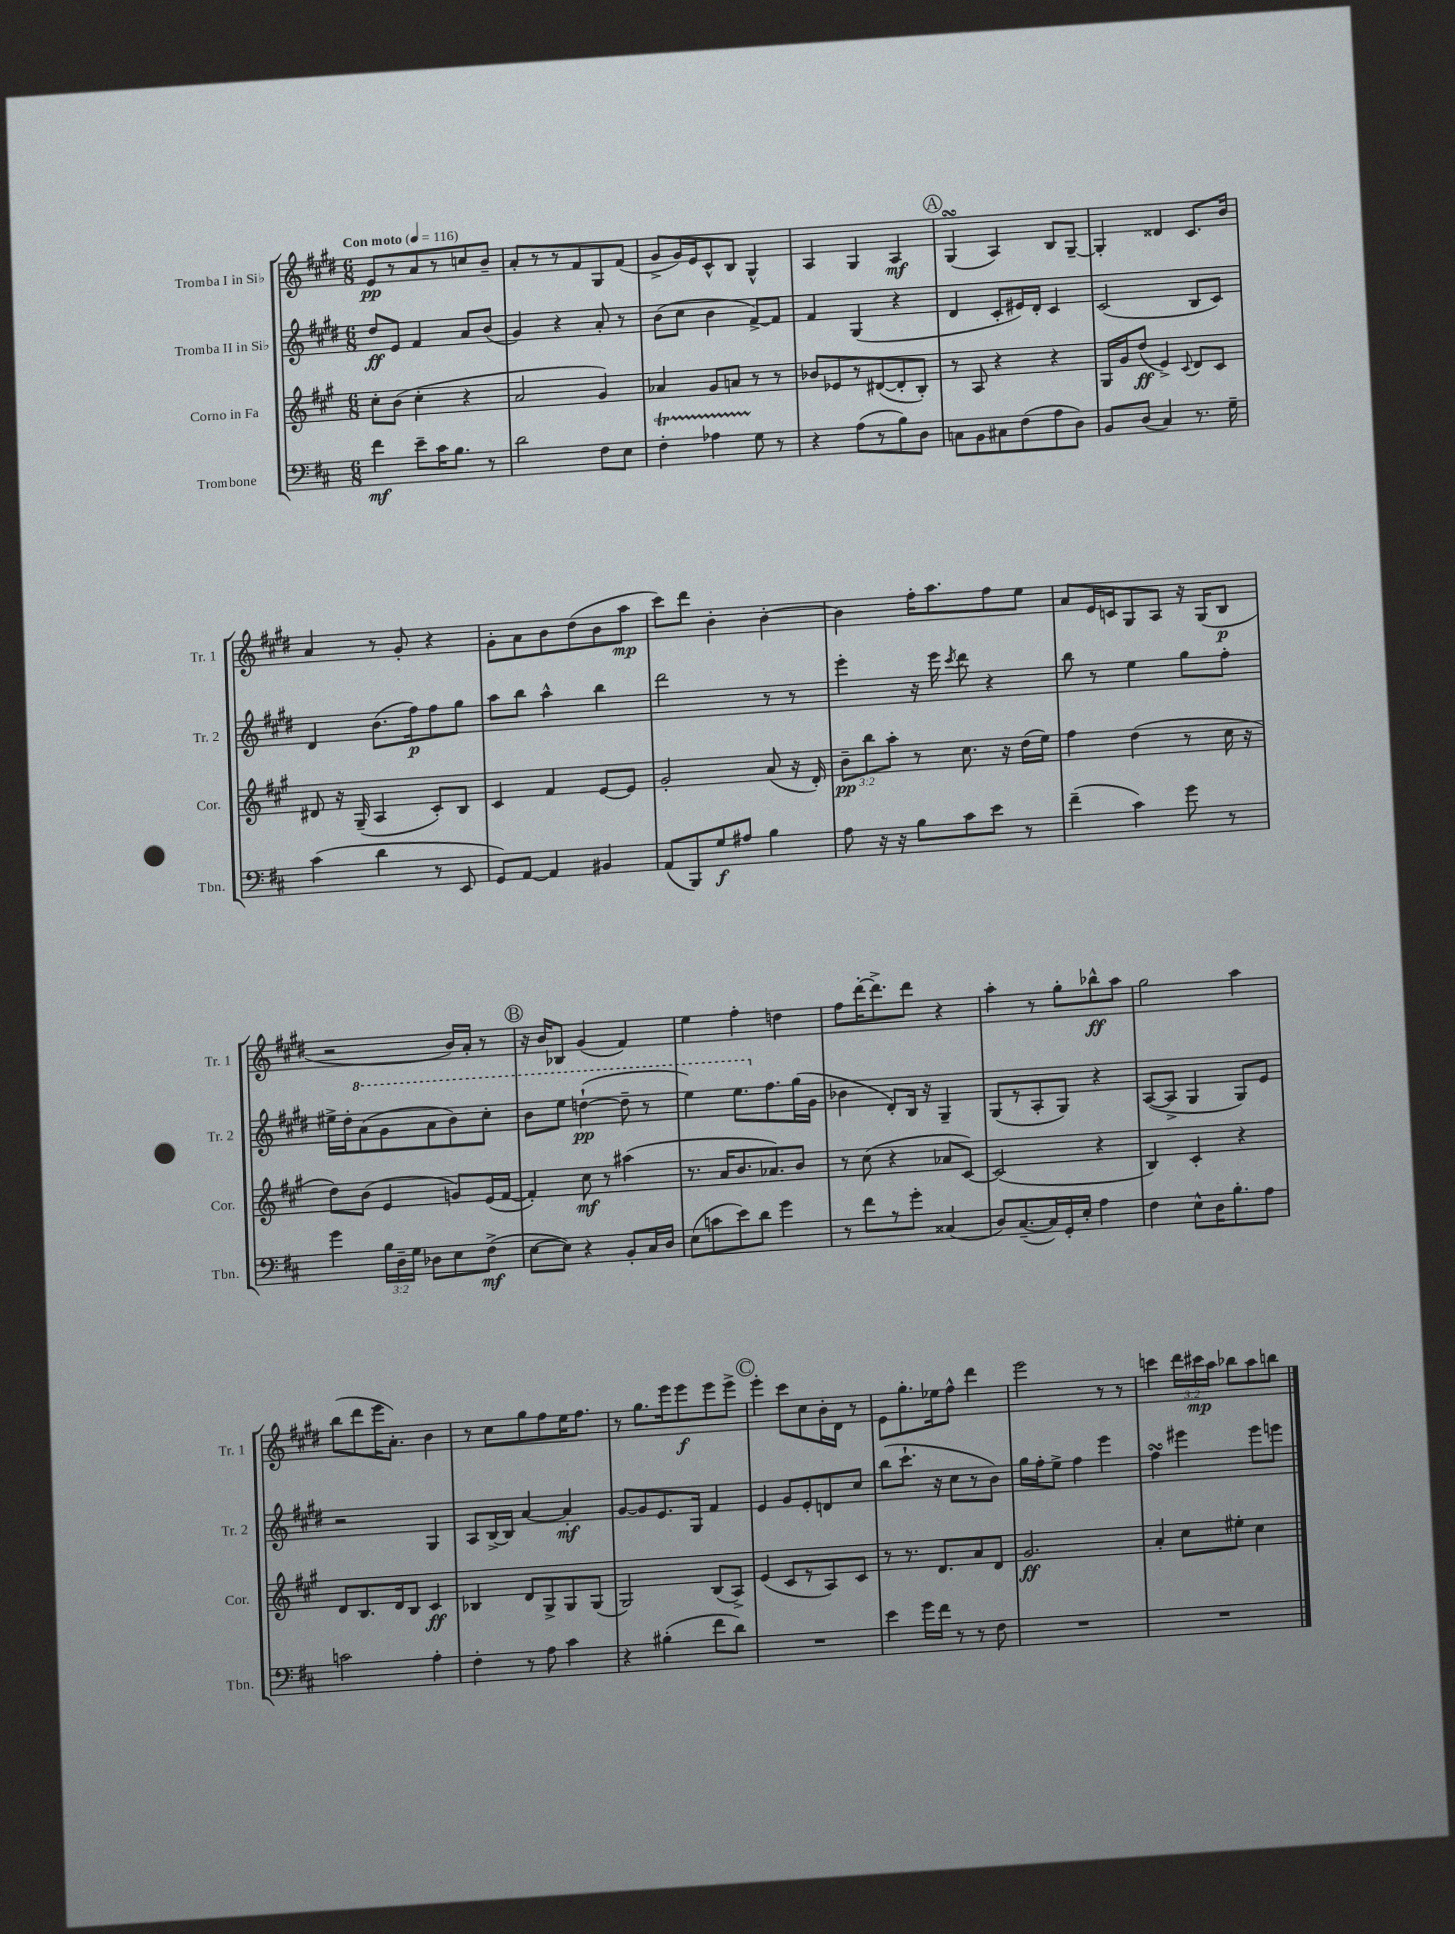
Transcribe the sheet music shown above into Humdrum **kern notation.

**kern	**dynam	**kern	**dynam	**kern	**dynam	**kern	**dynam
*part4	*part4	*part3	*part3	*part2	*part2	*part1	*part1
*staff4	*staff4	*staff3	*staff3	*staff2	*staff2	*staff1	*staff1
*I"Trombone	*	*I"Corno in Fa	*	*I"Tromba II in Si♭	*	*I"Tromba I in Si♭	*
*I'Tbn.	*	*I'Cor.	*	*I'Tr. 2	*	*I'Tr. 1	*
*clefF4	*	*clefG2	*	*clefG2	*	*clefG2	*
*k[f#c#]	*	*k[f#c#g#]	*	*k[f#c#g#d#]	*	*k[f#c#g#d#]	*
*M6/8	*	*M6/8	*	*M6/8	*	*M6/8	*
*MM116	*	*MM116	*	*MM116	*	*MM116	*
=1	=1	=1	=1	=1	=1	=1	=1
!	!	!	!	!	!	!LO:TX:a:B:t=Con moto	!
4f#\	mf	8cc#'\L	.	8dd#/L	ff	8e/L	pp
.	.	(8b\J	.	8e/J	.	8r	.
8e~\L	.	4cc#'\	.	4f#/	.	8a/	.
16c#\K	.	.	.	.	.	8r	.
8.B\J	.	.	.	.	.	.	.
.	.	4r	.	8a/L	.	8ccn/	.
8r	.	.	.	(8b/J	.	8b~/J	.
=2	=2	=2	=2	=2	=2	=2	=2
2d\	.	2a/	.	4g#/)	.	8a'/L	.
.	.	.	.	.	.	8r	.
.	.	.	.	4r	.	8r	.
.	.	.	.	.	.	8f#/	.
8F#\L	.	4g#/)	.	8a'/	.	8G#/	.
8E\J	.	.	.	8r	.	(8f#/J	.
=3	=3	=3	=3	=3	=3	=3	=3
4F#t'\	.	4a-X/	.	(8b\L	.	8g#^/L	.
.	.	.	.	8cc#\J	.	16g#/L)	.
.	.	.	.	.	.	16e/J	.
4A-XTTT\	.	8g#/L	.	4b\	.	8c#^^/	.
.	.	8an/J	.	.	.	8B/J	.
8G\	.	8r	.	[8f#^/L)	.	4G#^^/	.
8r	.	8r	.	8f#/J]	.	.	.
=4	=4	=4	=4	=4	=4	=4	=4
4r	.	8b-X/L	.	4f#/	.	4A/	.
.	.	8e-X/	.	.	.	.	.
(8A\L	.	8r	.	(4G#/	.	4G#/	.
8r	.	([8d#X/	.	.	.	.	.
8B\)	.	8d#'/]	.	4r	.	4A/	mf
8D\J	.	8B'/J)	.	.	.	.	.
!!LO:REH:place=s1:t=A
=5	=5	=5	=5	=5	=5	=5	=5
8Cn\L	.	8r	.	4d#/	.	(4G#sSsS/	.
8BB\	.	8A/	.	.	.	.	.
8C#X\	.	4r	.	8c#'/L	.	4A/)	.
(8F#\	.	.	.	16e#X/L)	.	.	.
.	.	.	.	16d#'/JJ	.	.	.
8A\	.	4r	.	4c#/	.	8B/L	.
8D\J)	.	.	.	.	.	[8G#~/J	.
=6	=6	=6	=6	=6	=6	=6	=6
8BB/L	.	16G#/LL	.	(2c#/	.	4G#'/]	.
.	.	16g#/J	.	.	.	.	.
(8D/J	.	(8dd/J	ff	.	.	.	.
4C#/)	.	4e^/)	.	.	.	4d##X/	.
.	.	8qqc#/	.	.	.	.	.
8.r	.	8d/L	.	8B/L	.	8.c#/L	.
.	.	8c#/J	.	8c#/J)	.	.	.
16G~\	.	.	.	.	.	16b/Jk	.
!!LO:LB:g=z
=7	=7	=7	=7	=7	=7	=7	=7
(4c#\	.	8d#X/	.	4d#/	.	4a/	.
.	.	16r	.	.	.	.	.
.	.	(16G#~/	.	.	.	.	.
4d\	.	4A/	.	(8.b\L	.	8r	.
.	.	.	.	.	.	8g#'/	.
.	.	.	.	16ff#\k)	p	.	.
8r	.	8c#'/L)	.	8ff#\	.	4r	.
8EE/	.	8B/J	.	8gg#\J	.	.	.
=8	=8	=8	=8	=8	=8	=8	=8
8GG/L)	.	4c#/	.	8aa\L	.	8g#'\L	.
[8AA/J	.	.	.	8bb\J	.	8a\	.
4AA/]	.	4f#/	.	4aa^^\	.	8b\	.
.	.	.	.	.	.	(8dd#\	.
4BB#X/	.	[8e/L	.	4bb\	.	8b\	.
.	.	8e/J]	.	.	.	8aa\J	mp
=9	=9	=9	=9	=9	=9	=9	=9
(8AA/L	.	2g#'/	.	2ddd#\	.	8ccc#\L)	.
8BBB/)	.	.	.	.	.	8ddd#\J	.
8G/	f	.	.	.	.	4b'\	.
8A#X/J	.	.	.	.	.	.	.
4B\	.	(8a/	.	8r	.	[4b'\	.
.	.	16r	.	8r	.	.	.
.	.	16d'/)	.	.	.	.	.
=10	=10	=10	=10	=10	=10	=10	=10
8A\	.	12b~\L	pp	4eee'\	.	4b\]	.
.	.	12bb\	.	.	.	.	.
16r	.	.	.	.	.	.	.
.	.	12aa'\J	.	.	.	.	.
16r	.	.	.	.	.	.	.
8B\L	.	8r	.	16r	.	16ff#'\KL	.
.	.	.	.	16eee\	.	8.aa\	.
.	.	.	.	8qccc#/	.	.	.
8c#\	.	8.cc#\	.	8ddd#\	.	.	.
8e\J	.	.	.	4r	.	8ff#\	.
.	.	16r	.	.	.	.	.
8r	.	(16dd\LL	.	.	.	8ee\J	.
.	.	16ee\JJ)	.	.	.	.	.
=11	=11	=11	=11	=11	=11	=11	=11
(4f#~\	.	4ff#\	.	8bb\	.	8a/L	.
.	.	.	.	8r	.	16e/L	.
.	.	.	.	.	.	16cn/J	.
4c#\)	.	(4dd\	.	4ee\	.	8G#/	.
.	.	.	.	.	.	8A/J	.
8g\	.	8r	.	8gg#\L	.	16r	.
.	.	.	.	.	.	(16G#/KL	.
8r	.	16cc#\	.	8ff#'\J	.	8B/J	p
.	.	16r	.	.	.	.	.
!!LO:LB:g=z
=12	=12	=12	=12	=12	=12	=12	=12
4g\	.	8dd\L)	.	16ee#X^\LL	.	2r	.
.	.	.	.	16dd#'\J	.	.	.
*	*	*	*	*8va	*	*	*
.	.	(8b\J	.	(8aa\	.	.	.
24B\LL	.	4e/	.	8gg#\	.	.	.
24D~\	.	.	.	.	.	.	.
24G\JJ	.	.	.	.	.	.	.
8D-X\L	.	.	.	8aa\	.	.	.
8E\	.	8gn/L)	.	8bb\)	.	16b/LL)	.
.	.	.	.	.	.	16a'/JJ	.
(8F#^\J	mf	(16e/L	.	8ccc#'\J	.	8r	.
.	.	[16f#/JJ	.	.	.	.	.
!!LO:REH:place=s1:t=B
=13	=13	=13	=13	=13	=13	=13	=13
[8E\L	.	4f#'/])	.	8bb\L	.	16r	.
.	.	.	.	.	.	16b/KL	.
8E\J])	.	.	.	8eee\J	.	8B-X/J	.
4r	.	8cc#\	mf	([4dddn`\	pp	(4g#/	.
.	.	8r	.	.	.	.	.
8BB'/L	.	(4aa#X\	.	8ddd~\]	.	4f#/)	.
16C#/L	.	.	.	8r	.	.	.
16D/JJ	.	.	.	.	.	.	.
=14	=14	=14	=14	=14	=14	=14	=14
(8E\L	.	8.r	.	4eee\)	.	4ee\	.
8cn\	.	.	.	.	.	.	.
.	.	16a/KL	.	.	.	.	.
8e\)	.	8.b/	.	8.eee\L	.	4ff#'\	.
8d\J	.	.	.	.	.	.	.
*	*	*	*	*X8va	*	*	*
.	.	8.a-X/)	.	8.ff#\	.	.	.
4g\	.	.	.	.	.	4ddn\	.
.	.	8b/J	.	(16gg#\L	.	.	.
.	.	.	.	16g#\JJ	.	.	.
=15	=15	=15	=15	=15	=15	=15	=15
8r	.	8r	.	4b-X\	.	8ff#\L	.
8f#\L	.	(8cc#\	.	.	.	[16ddd#'\K	.
.	.	.	.	.	.	8.ddd#^\]	.
8r	.	4r	.	8d#'/L)	.	.	.
8g'\J	.	.	.	16B/Jk	.	8ddd#\J	.
.	.	.	.	16r	.	.	.
(4C##X/	.	8a-X/L	.	4G#~/	.	4r	.
.	.	[8c#/J)	.	.	.	.	.
=16	=16	=16	=16	=16	=16	=16	=16
8D/L)	.	(2c#/]	.	(8G#/L	.	4aa'\	.
([8.C#~/	.	.	.	8r	.	.	.
.	.	.	.	8A'/	.	8r	.
16C#/L])	.	.	.	.	.	.	.
16GG'/	.	.	.	8G#/J)	.	8gg#'\L	.
16E'/JJ	.	.	.	.	.	.	.
4A\	.	4r	.	4r	.	8bb-X^^\	ff
.	.	.	.	.	.	8aa\J	.
=17	=17	=17	=17	=17	=17	=17	=17
4F#\	.	4B/)	.	([8A/L	.	2gg#\	.
.	.	.	.	8A^/J]	.	.	.
8E^^\L	.	4c#'/	.	4G#/	.	.	.
16D\K	.	.	.	.	.	.	.
8.B'\	.	.	.	.	.	.	.
.	.	4r	.	8G#/L)	.	4aa\	.
8A\J	.	.	.	8e/J	.	.	.
!!LO:LB:g=z
=18	=18	=18	=18	=18	=18	=18	=18
2cn\	.	8d/L	.	2r	.	(8bb\L	.
.	.	8.B/	.	.	.	8ddd#\	.
.	.	.	.	.	.	16eee\K	.
.	.	16d/k	.	.	.	8.a'\J)	.
.	.	8B/J	.	.	.	.	.
4A'\	.	4c#/	ff	4G#/	.	4b\	.
=19	=19	=19	=19	=19	=19	=19	=19
4F#'\	.	4B-X/	.	8A/L	.	8r	.
.	.	.	.	[16B^/L	.	8cc#\L	.
.	.	.	.	16B/JJ]	.	.	.
8r	.	8d/L	.	[4a/	.	8gg#\	.
8A\	.	8G#^/	.	.	.	8ff#\	.
4c#\	.	8G#/	.	4a'/]	mf	16ee\K	.
.	.	.	.	.	.	8.ff#\J	.
.	.	(8G#/J	.	.	.	.	.
=20	=20	=20	=20	=20	=20	=20	=20
4r	.	2G#/)	.	[8g#/L	.	8r	.
.	.	.	.	8g#/]	.	8.gg#\L	.
(4B#X'\	.	.	.	8.e/	.	.	.
.	.	.	.	.	.	16eee\k	.
.	.	.	.	.	.	8eee\	f
.	.	.	.	16G#/Jk	.	.	.
8f#\L	.	(8B/L	.	4f#/	.	8eee\	.
8d\J)	.	8A^/J)	.	.	.	8eee^\J	.
!!LO:REH:place=s1:t=C
=21	=21	=21	=21	=21	=21	=21	=21
2.r	.	(4e/	.	4e/	.	4eee'\	.
.	.	8c#/L	.	8g#/L	.	8ccc#\L	.
.	.	8r	.	8e'/	.	8cc#\	.
.	.	8A/)	.	8dn/	.	16b'\L	.
.	.	.	.	.	.	16d#\JJ	.
.	.	8c#/J	.	8cc#/J	.	8r	.
=22	=22	=22	=22	=22	=22	=22	=22
4e\	.	8r	.	(8bb\L	.	8e\L	.
.	.	8.r	.	8.ccc#`\J	.	8.gg#'\	.
16g\LL	.	.	.	.	.	.	.
16f#\JJ	.	8.d/L	.	16r	.	16ee-X\k	.
8r	.	.	.	8cc#\L	.	8ff#^^\J	.
8r	.	8a/	.	8r	.	4ddd#\	.
8F#\	.	8d/J	.	8b\J)	.	.	.
=23	=23	=23	=23	=23	=23	=23	=23
2.r	.	2.g#/	ff	16gg#\LL	.	2eee\	.
.	.	.	.	16ff#'\J	.	.	.
.	.	.	.	8ee^\J	.	.	.
.	.	.	.	4ff#\	.	.	.
.	.	.	.	4eee\	.	8r	.
.	.	.	.	.	.	8r	.
=24	=24	=24	=24	=24	=24	=24	=24
2.r	.	4a'/	.	4ff#sSSS\	.	4cccn\	.
.	.	8cc#\L	.	4eee#X\	.	24ddd#\LL	.
.	.	.	.	.	.	24ccc#X\	mp
.	.	.	.	.	.	24aa\JJ	.
.	.	8ee#X'\J	.	.	.	8bb-X\L	.
.	.	4cc#\	.	8eee#\L	.	8aa\	.
.	.	.	.	8eeen\J	.	8bbn\J	.
==	==	==	==	==	==	==	==
*-	*-	*-	*-	*-	*-	*-	*-
